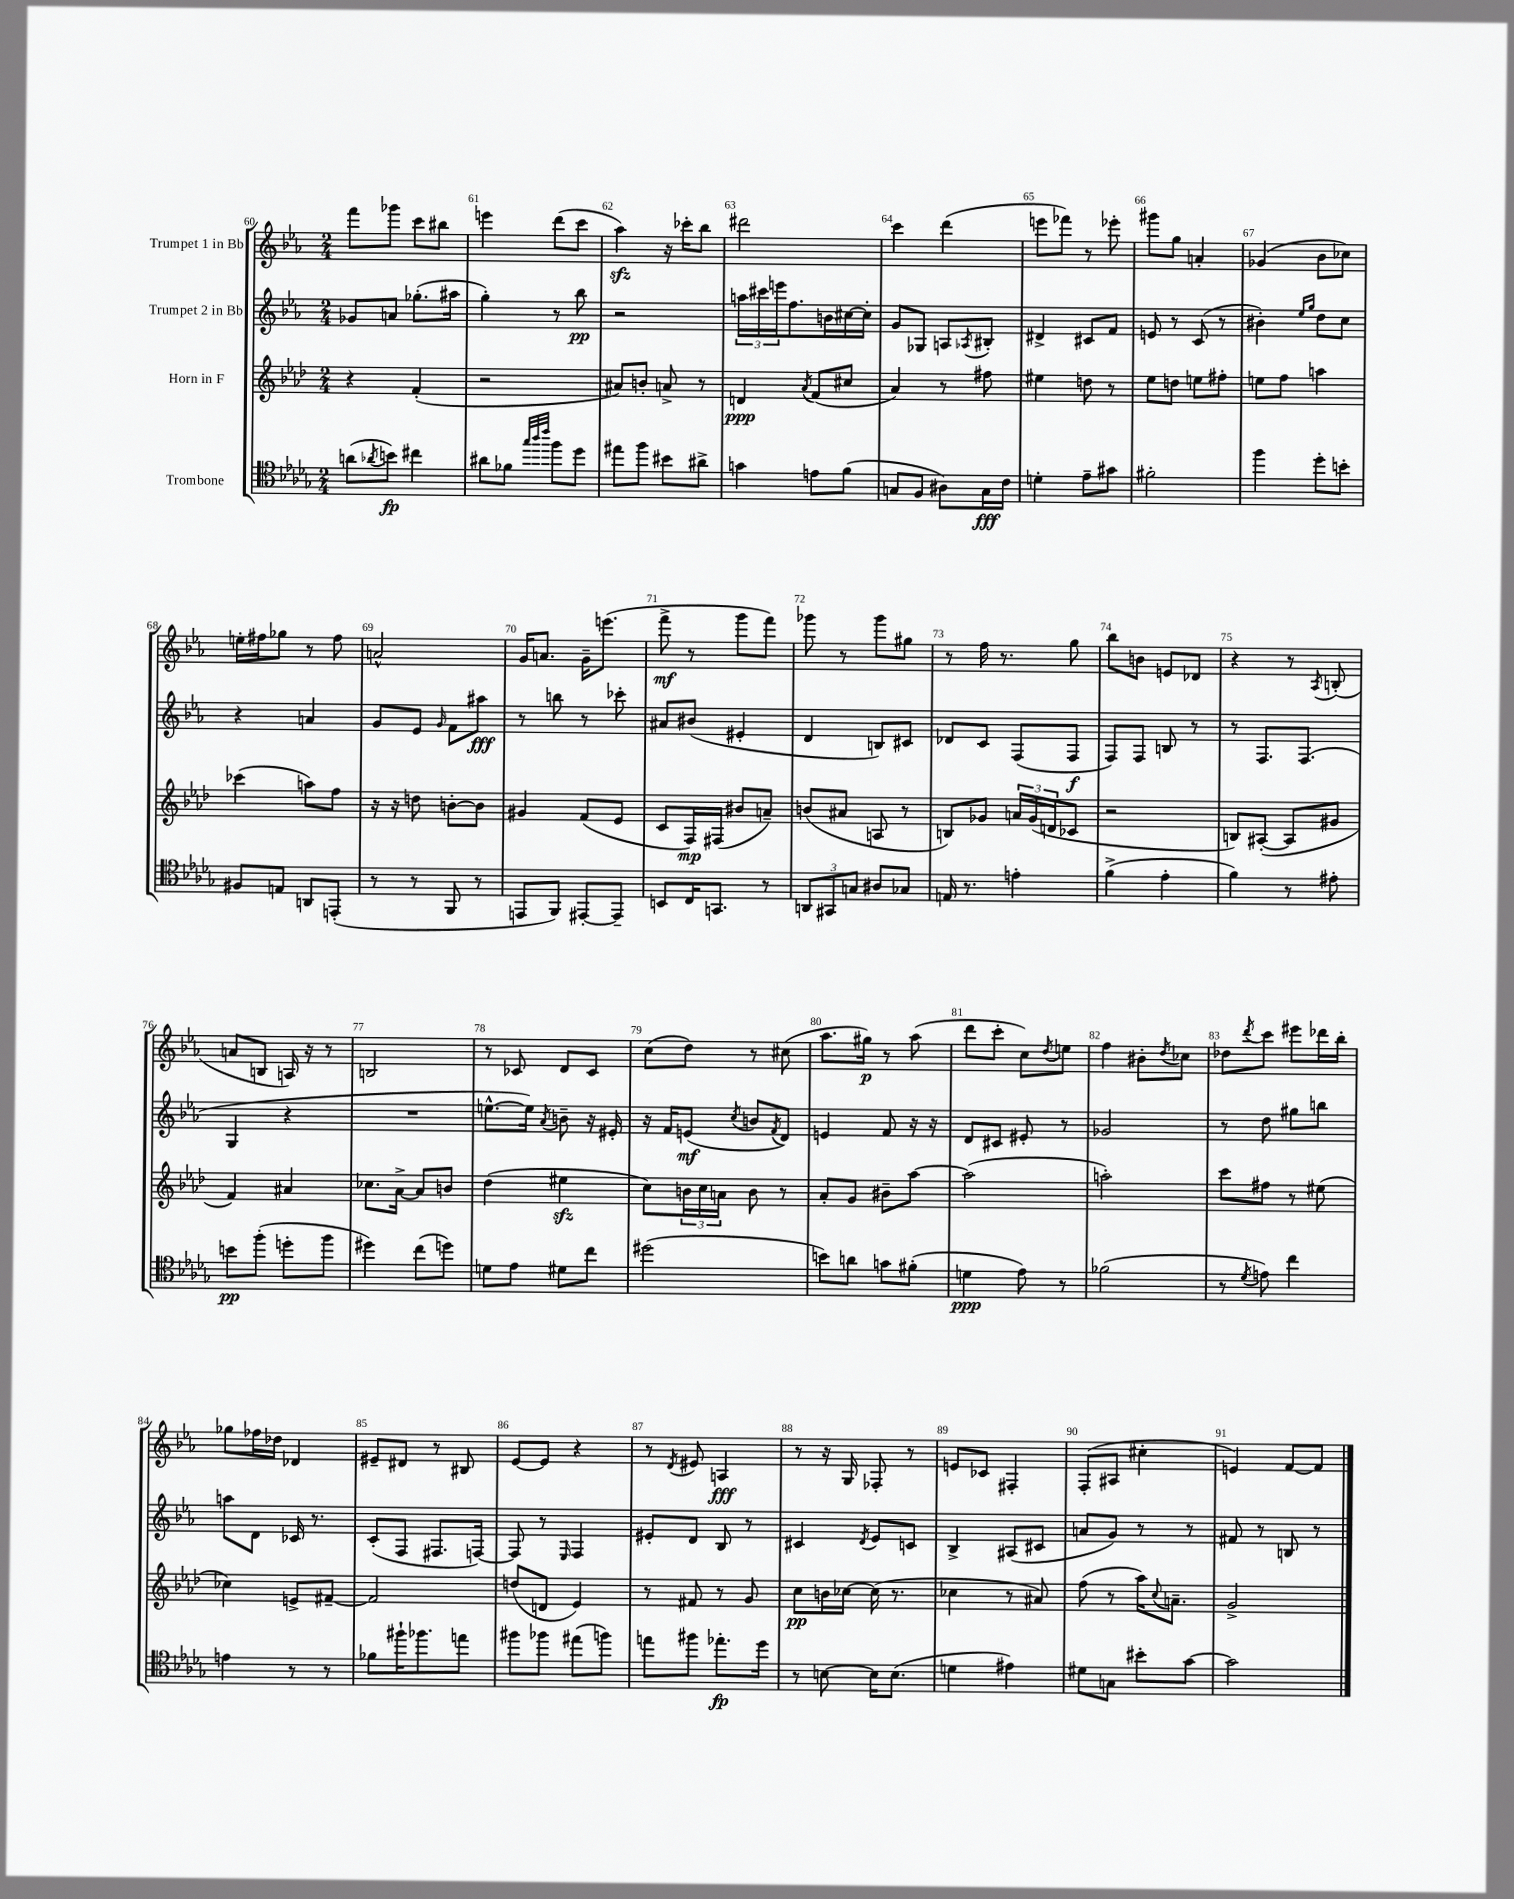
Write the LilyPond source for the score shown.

<<
\new StaffGroup <<
\new Staff = "s0" \with { instrumentName = "Trumpet 1 in Bb" } {
    \clef treble \key ees \major \numericTimeSignature \time 2/4
    f'''8 ges'''8 c'''8 bis''8 |
    e'''4 d'''8( c'''8 |
    aes''4\sfz) r16 ces'''16-. bes''8 |
    dis'''2 |
    c'''4 d'''4( |
    e'''8 fes'''8) r8 ees'''8-. |
    gis'''8 g''8 a'4-. |
    ges'4( bes'8 ces''8) |
    e''16-. fis''16 ges''8 r8 fis''8 |
    a'2-^ |
    g'16 a'8. g'16-- e'''8.( |
    f'''8->\mf r8 g'''8 f'''8) |
    ges'''8 r8 ges'''8 gis''8 |
    r8 f''16 r8. g''8 |
    bes''8 b'8 e'8 des'8 |
    r4 r8 \acciaccatura { aes8 } b8-.( |
    a'8 b8 a16) r16 r8 |
    b2 |
    r8 ces'8 d'8 ces'8 |
    c''8( d''8) r8 cis''8( |
    aes''8. gis''16\p) r8 aes''8( |
    d'''8 c'''8-. c''8) \acciaccatura { d''8 } e''8 |
    f''4 bis'8-. \acciaccatura { d''8 } ces''8 |
    des''8 \acciaccatura { d'''8 } c'''8 eis'''8 des'''16 bes''16-. |
    ges''8 fes''16 des''16 des'4 |
    eis'8-- dis'8 r8 bis8 |
    ees'8~ ees'8 r4 |
    r8 \acciaccatura { d'8 } eis'8 a4\fff |
    r8 r16 g16 fes8-. r8 |
    e'8 ces'8 fis4-. |
    f8-.( ais8 cis''4-. |
    e'4) f'8~ f'8 \bar "|." |
}
\new Staff = "s1" \with { instrumentName = "Trumpet 2 in Bb" } {
    \clef treble \key ees \major \numericTimeSignature \time 2/4
    ges'8 a'8 ges''8.-.( ais''16 |
    g''4-.) r8 bes''8\pp |
    r2 |
    \tuplet 3/2 { a''16 cis'''16 e'''16 } f''8. b'16 cis''16~ cis''16-. |
    g'8 ges8 a8 \acciaccatura { aes8 } bis8-. |
    dis'4-> cis'8 f'8 |
    e'8 r8 c'8( r8 |
    bis'4-.) \grace { ees''16 g''16 } d''8 c''8 |
    r4 a'4 |
    g'8 ees'8 \grace { g'16 } f'8 ais''8\fff |
    r8 b''8 r8 ces'''8-. |
    ais'8 bis'8( eis'4-. |
    d'4 b8) cis'8 |
    des'8 c'8 f8( f8\f |
    f8) f8 b8 r8 |
    r8 f8. f8.( |
    g4 r4 |
    R2 |
    e''8.~-^ e''16) \acciaccatura { aes'8 } b'8-- r16 eis'16-. |
    r16 f'16 e'8\mf( \acciaccatura { c''8 } b'8 \acciaccatura { f'8 } d'8) |
    e'4 f'8 r16 r16 |
    d'8 cis'8 eis'8-. r8 |
    ges'2 |
    r8 d''8 gis''8 b''8 |
    a''8 d'8 ces'16 r8. |
    c'8-.( f8 fis8. f16~) |
    f8 r8 \grace { ees16 } f4 |
    eis'8-. d'8 bes8 r8 |
    cis'4 \acciaccatura { d'8 } ees'8 c'8 |
    bes4-> ais8( cis'8 |
    a'8 g'8) r8 r8 |
    fis'8 r8 b8 r8 \bar "|." |
}
\new Staff = "s2" \with { instrumentName = "Horn in F" } {
    \clef treble \key aes \major \numericTimeSignature \time 2/4
    r4 f'4-.( |
    r2 |
    ais'8) b'8-. a'8-> r8 |
    d'4\ppp \acciaccatura { aes'8 } f'8( cis''8 |
    aes'4) r8 fis''8 |
    eis''4 d''8 r8 |
    ees''8 d''8 e''8 fis''8-. |
    e''8 f''8 a''4 |
    ces'''4( a''8) f''8 |
    r16 r16 d''8 b'8~-. b'8 |
    gis'4 f'8( ees'8 |
    c'8 f16\mp) fis16( bis'8 a'8--) |
    b'8( ais'8 a8 r8 |
    b8) ges'8 \tuplet 3/2 { a'16 ges'16( d'16 } ces'8 |
    r2 |
    b8) ais8~-.( ais8 gis'8 |
    f'4) ais'4 |
    ces''8. aes'16~-> aes'8 b'8 |
    des''4( eis''4\sfz |
    c''8) \tuplet 3/2 { b'16 c''16 a'16 } b'8 r8 |
    aes'8-. g'8 bis'8-- aes''8~ |
    aes''2( |
    a''2-.) |
    c'''8 fis''8 r8 eis''8( |
    ces''4) e'8-> fis'8~-- |
    fis'2 |
    d''8( d'8 ees'4) |
    r8 fis'8 r8 g'8 |
    c''8\pp b'16 ces''16~ ces''16( r8. |
    ces''4 r8 ais'8) |
    f''8( r8 aes''16) \appoggiatura { c''8 } a'8.-- |
    g'2-> \bar "|." |
}
\new Staff = "s3" \with { instrumentName = "Trombone" } {
    \clef tenor \key des \major \numericTimeSignature \time 2/4
    a'8( \acciaccatura { aes'8 } b'8\fp) cis''4 |
    ais'8 fes'8 \grace { ges''32 aes''32 c'''32 } f''8 des''8 |
    eis''8 f''8 bis'8 ais'8-> |
    g'4 e'8 f'8( |
    g8 f8 ais8) g16\fff c'16 |
    d'4-. ees'8-- gis'8 |
    fis'2-. |
    f''4 des''8-. b'8-. |
    fis8 e8 a,8 e,8-.( |
    r8 r8 f,8 r8 |
    e,8 f,8) eis,8~-. eis,8-- |
    b,8 c16 g,8. r8 |
    \tuplet 3/2 { a,8 gis,8 g8 } ais8 ges8 |
    e16 r8. e'4-. |
    f'4->( ees'4-. |
    f'4) r8 eis'8-. |
    b'8\pp f''8-.( d''8-. f''8 |
    dis''4) c''8( d''8) |
    d'8 ees'8 dis'8 c''8 |
    dis''2( |
    b'8) a'8 g'8 fis'8-.( |
    d'4\ppp ees'8) r8 |
    fes'2( |
    r8 \acciaccatura { des'8 } e'8) c''4 |
    e'4 r8 r8 |
    fes'8 fis''16-! fes''8. e''8 |
    fis''8 fes''8 eis''8( f''8) |
    e''8 fis''8 ees''8.-.\fp des''16 |
    r8 b8~ b16 b8.( |
    d'4 eis'4) |
    dis'8 g8 bis'8-. ges'8~ |
    ges'2 \bar "|." |
}
>>
>>
\layout { \context { \Score currentBarNumber = #60 \override BarNumber.break-visibility = ##(#f #t #t) barNumberVisibility = #all-bar-numbers-visible } }
